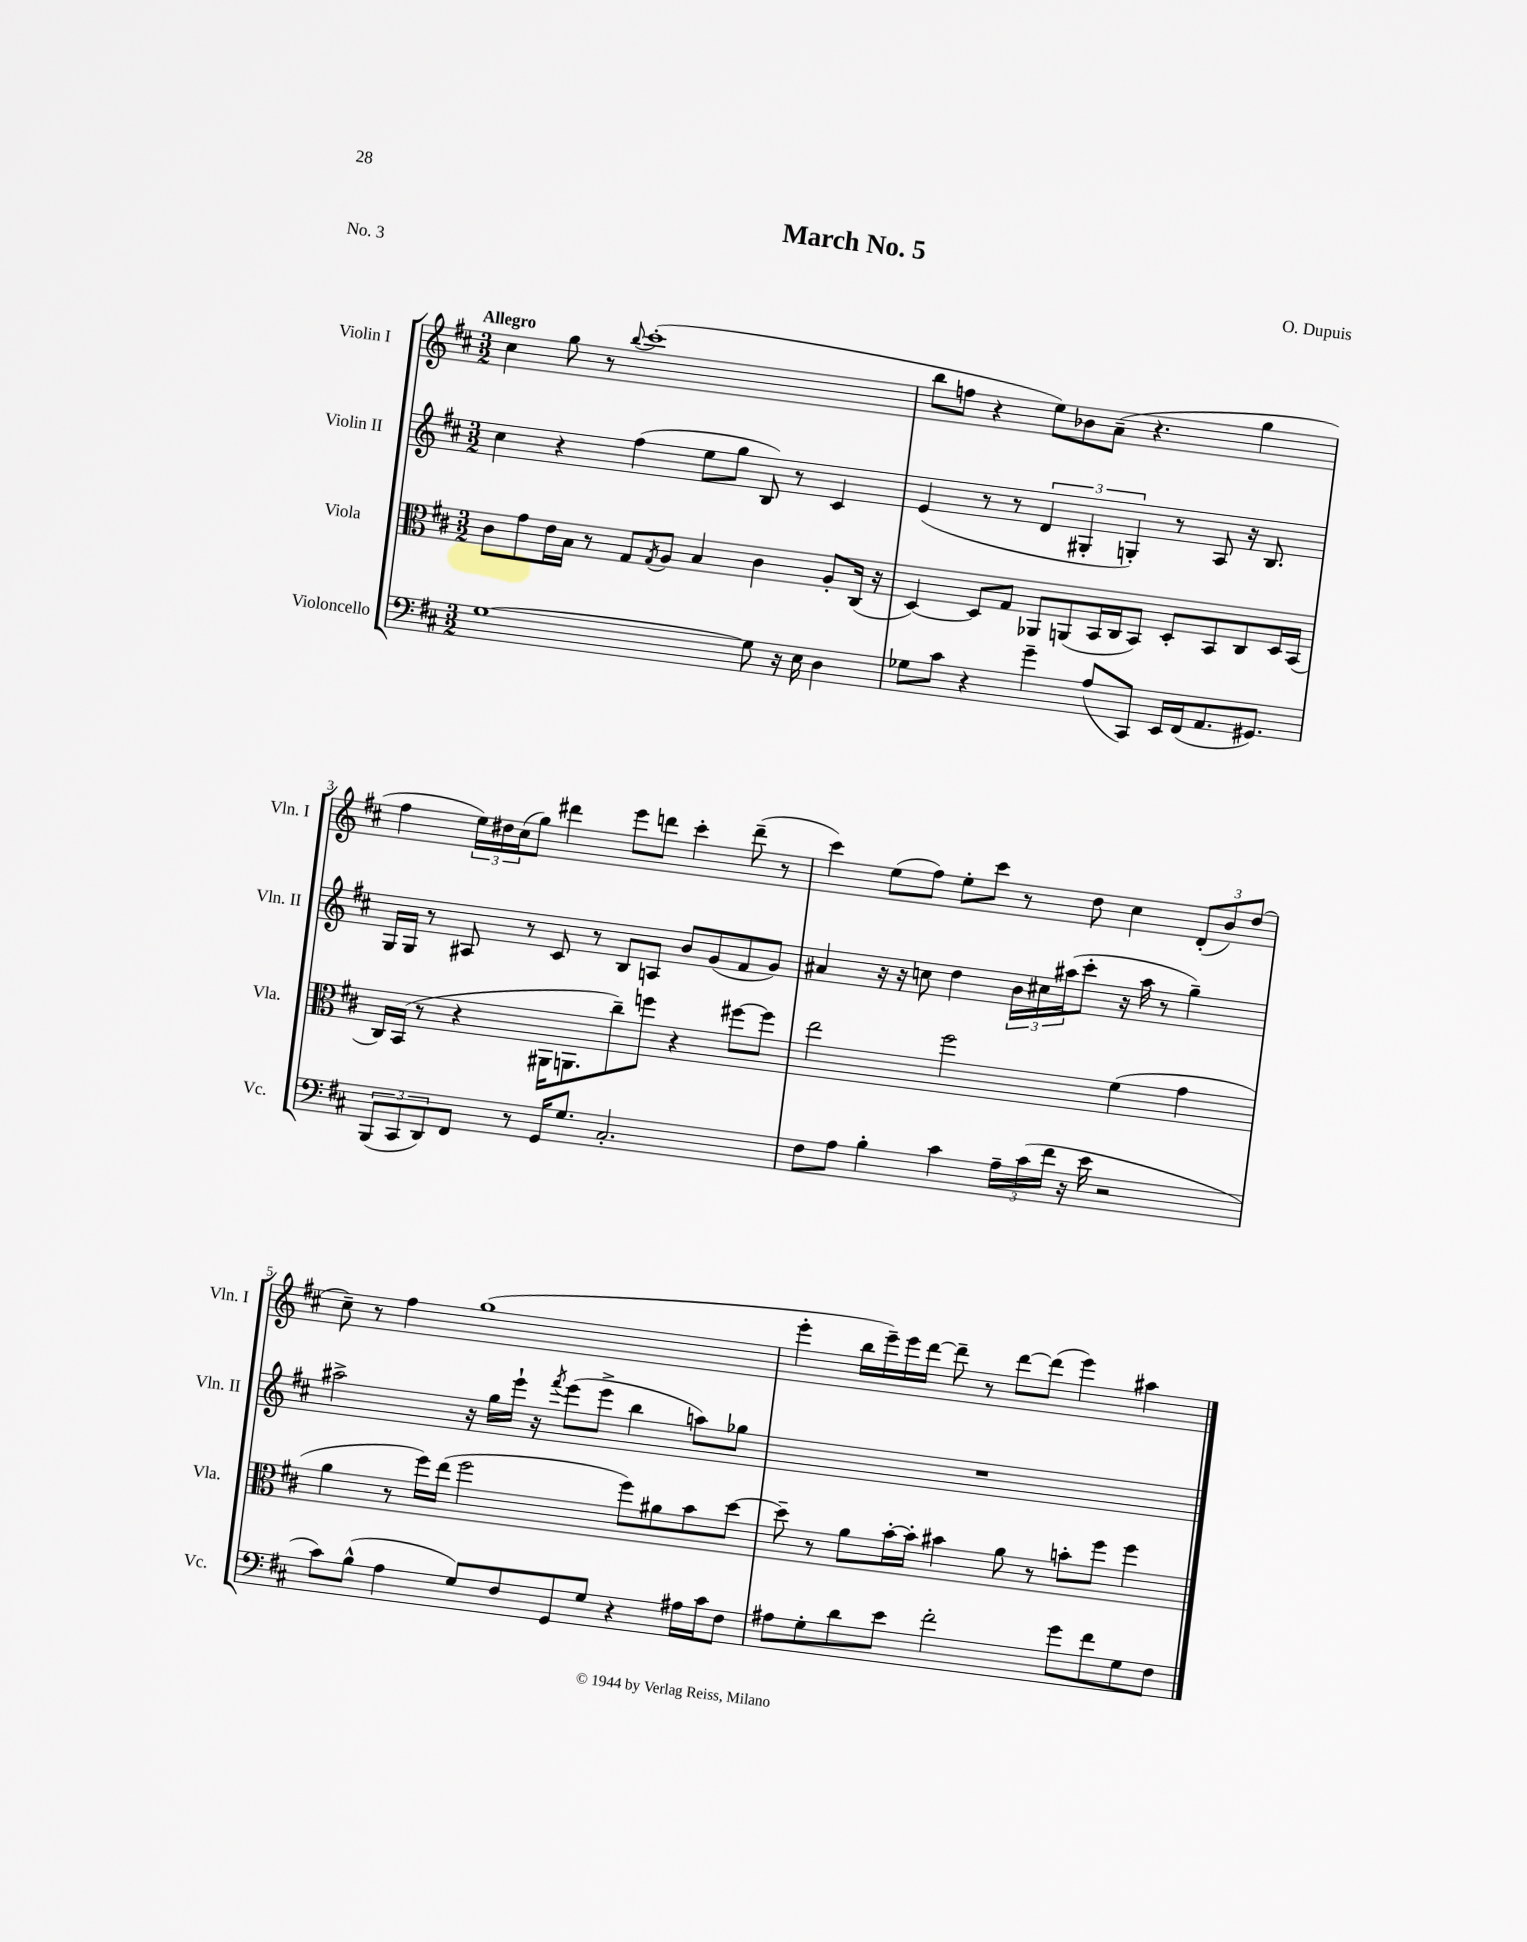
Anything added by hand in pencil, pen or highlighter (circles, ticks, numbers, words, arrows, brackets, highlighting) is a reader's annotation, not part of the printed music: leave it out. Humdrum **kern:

**kern	**kern	**kern	**kern
*staff4	*staff3	*staff2	*staff1
*clefF4	*clefC3	*clefG2	*clefG2
*k[f#c#]	*k[f#c#]	*k[f#c#]	*k[f#c#]
*M3/2	*M3/2	*M3/2	*M3/2
[1G	8c#	4cc#	4cc#
.	8g	.	.
.	16e	4r	8gg
.	16B	.	.
.	8r	.	8r
.	.	.	8qqbb
.	8G	(4ff#	(1ccc#'
.	8qG	.	.
.	8A	.	.
.	4B	8ee	.
.	.	8gg	.
8G]	4c#	8B)	.
16r	.	8r	.
16E	.	.	.
4D	8A'	4c#	.
.	(16C#	.	.
.	16r	.	.
=	=	=	=
8G-	[4D)	(4e	8bb
8c#	.	.	8ff
4r	8D]	8r	4r
.	8G	8r	.
4g~	8AA-	6d	8ee)
.	(8AA	.	8b-
.	.	6G#'	.
(8A	16BB	.	(8a~
.	16C#	.	.
.	.	6G')	.
8CC#)	8BB)	.	4.r
16EE	8D'	8r	.
(16FF#	.	.	.
8.AA	8BB	8A	.
.	8C#	16r	4gg
8.GG#)	.	8.B	.
.	16D	.	.
.	(16BB	.	.
=	=	=	=
(12BBB	16C#)	16G	4ff#
.	(16BB	16G	.
12CC#	.	.	.
.	8r	8r	.
12DD)	.	.	.
8FF#	4r	8A#	24ee)
.	.	.	24dd#
.	.	.	(24cc#
8r	.	8r	8gg)
16GG	16AA#	8c#	4ddd#
8.G	8.AA	.	.
.	.	8r	.
2.C#'	8cc#~)	8B	8eee
.	8ff	8A	8ddd
.	4r	8b	4ccc#'
.	.	(8g	.
.	[8ff#	8f#	(8ddd~
.	8ff#]	8g)	8r
=	=	=	=
8F#	2ee	4a#	4ccc#)
8A	.	.	.
4B'	.	16r	(8ee
.	.	16r	.
.	.	8cc	8ff#)
4c#	2ff#	4dd	8ee'
.	.	.	8ccc#
24A~	.	24b	8r
(24c#	.	24cc#	.
24f#	.	(24aa#	.
16r	.	8ccc#'	8dd
16e	.	.	.
2r	(4f#	16r	4cc#
.	.	16aa#	.
.	.	8r	.
.	4g	4gg~)	(12d'
.	.	.	12b)
.	.	.	(12dd
=	=	=	=
8c#)	4a	2aa#^	8cc#~)
(8B^^	.	.	8r
4A	8r	.	4ff#
.	16ff#)	.	.
.	(16ee	.	.
8G)	2ff#	16r	(1gg
.	.	16gg	.
8F#	.	16eee`	.
.	.	16r	.
.	.	8qfff#	.
8GG	.	(8eee	.
8G	.	8eee^	.
4r	8ff#)	4bb	.
.	8a#	.	.
16A#	8b	8aa)	.
16c#	.	.	.
8F#	[8dd	8gg-	.
=	=	=	=
8A#	8dd~]	1.r	4eee'
8G'	8r	.	.
8d	8a	.	16bb
.	.	.	16eee~)
8e	[16b'	.	16eee
.	16b']	.	[16ddd
2f#'	4b#	.	8ddd~]
.	.	.	8r
.	8a	.	[8ddd
.	8r	.	(8ddd]
8g	8b'	.	4eee)
8f#	8ff#	.	.
8G	4ff#	.	4aa#
8F#	.	.	.
==	==	==	==
*-	*-	*-	*-
